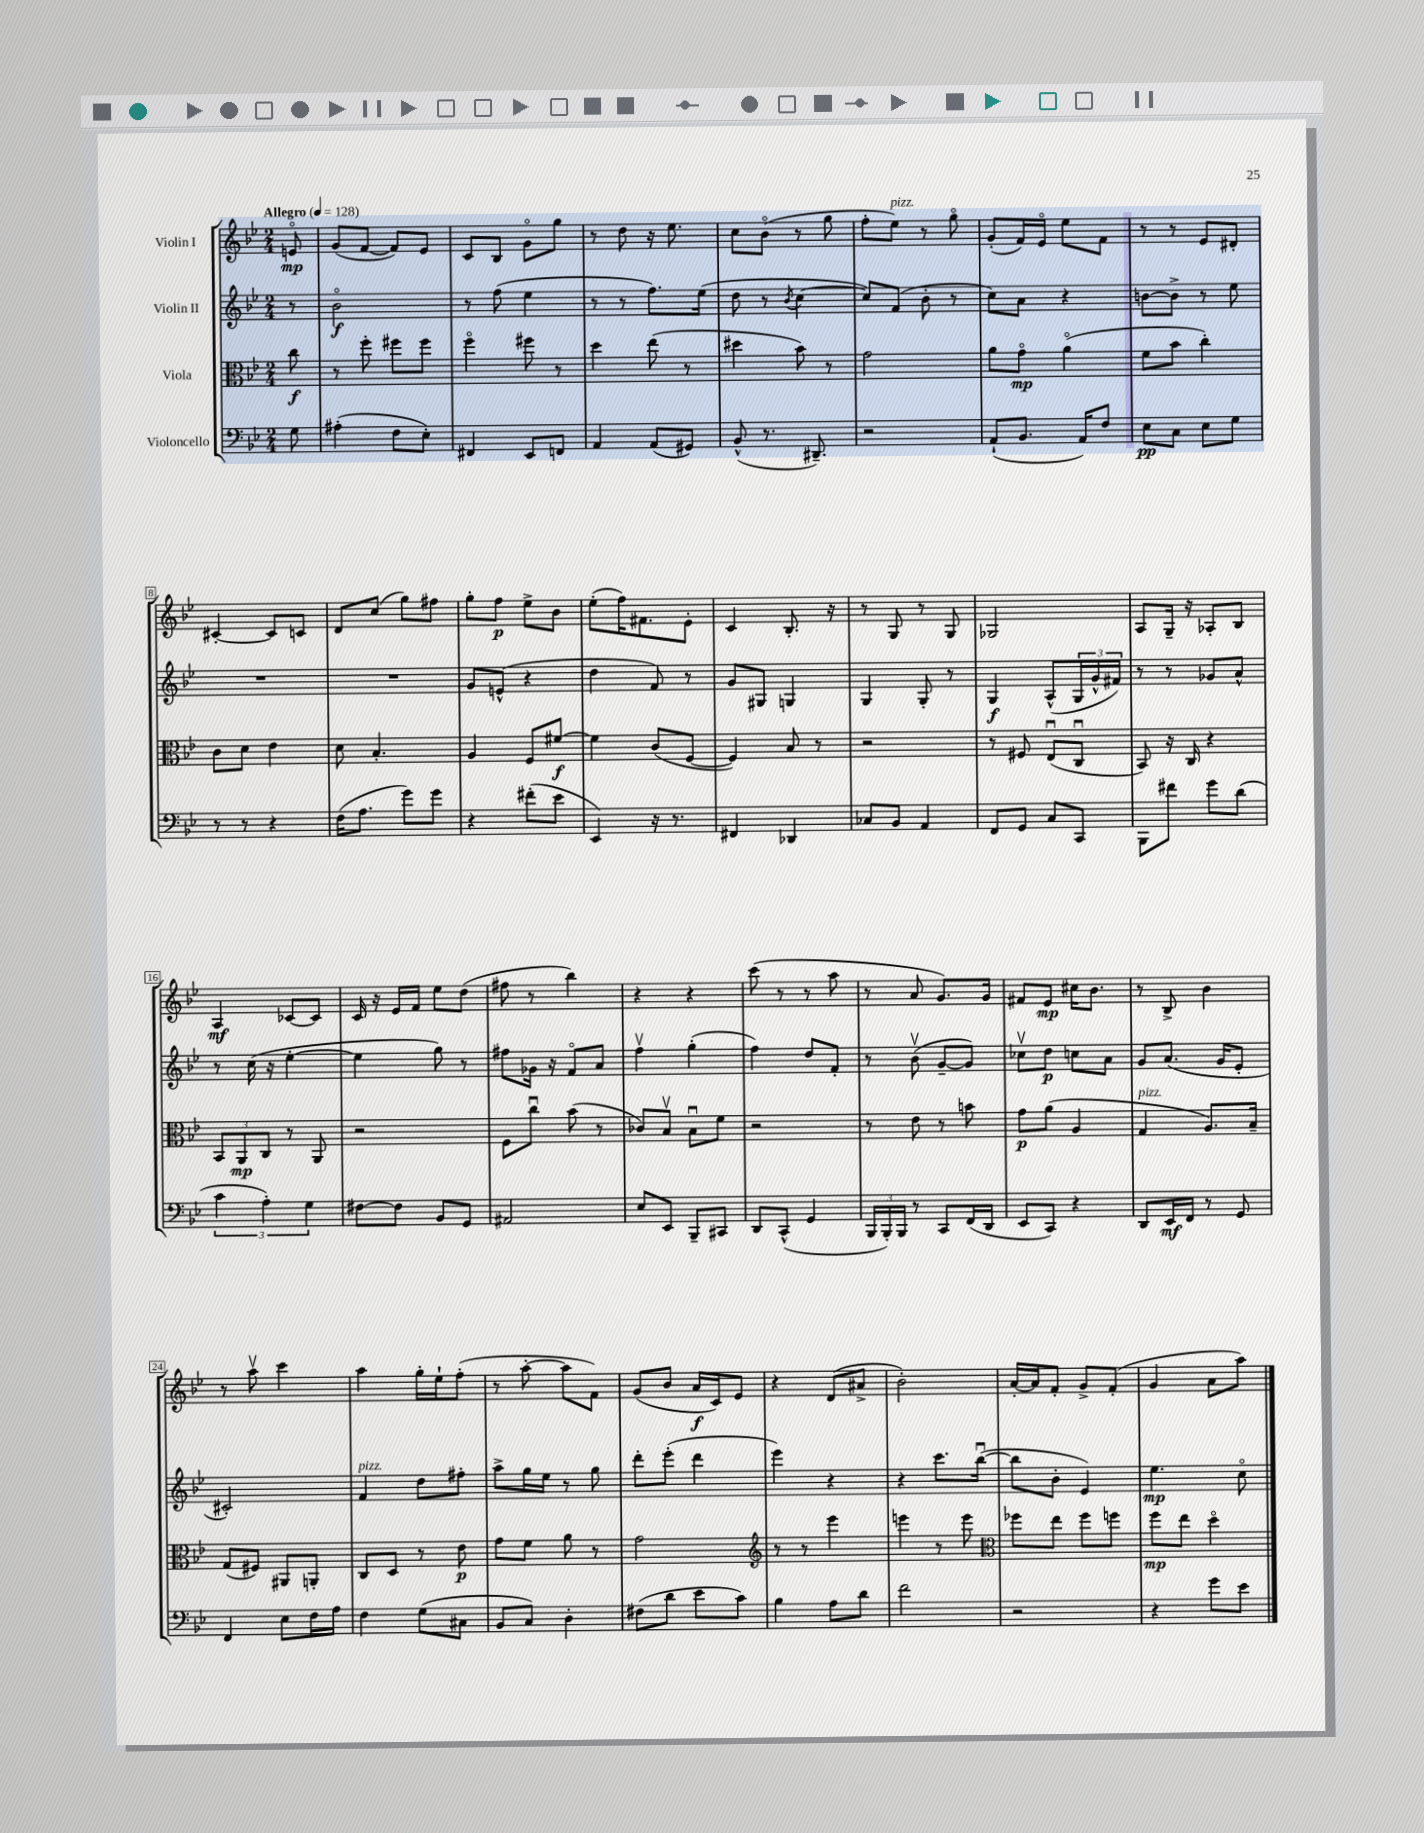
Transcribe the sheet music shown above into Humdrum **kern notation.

**kern	**kern	**kern	**kern
*staff4	*staff3	*staff2	*staff1
*clefF4	*clefC3	*clefG2	*clefG2
*k[b-e-]	*k[b-e-]	*k[b-e-]	*k[b-e-]
*M2/4	*M2/4	*M2/4	*M2/4
*MM128	*MM128	*MM128	*MM128
8G	8cc	8r	8eo
=	=	=	=
(4A#'	8r	2b-o	(8g
.	8ff'	.	[8f
8F	8ff#	.	8f])
8E-')	8ff#	.	8e-
=	=	=	=
4FF#	4ffo	8r	8c
.	.	(8ff	8B-
8EE-	8ff#	4ee-	8go
8FF	8r	.	8gg
=	=	=	=
4AA	4dd	8r	8r
.	.	8r	8dd
(8AA	(8ee-	8.ff)	16r
.	.	.	8.ee-
8GG#)	8r	.	.
.	.	(16ee-	.
=	=	=	=
(8BB-^^	4dd#	8dd	8cc
8.r	.	8r	(8b-o
.	.	8qb-	.
.	8b-)	[4cc	8r
8.DD#~)	.	.	.
.	8r	.	8gg
=	=	=	=
2r	2g	8cc])	8ff'
.	.	(8f	8ee-)
.	.	8b-'	8r
.	.	8r	8ggo
=	=	=	=
(8AA`	8a	8cc)	(8g'
8.BB-	8go	8a	16f)
.	.	.	16e-o
.	(4ao	4r	8ee-
16AA)	.	.	.
8F	.	.	8f
=	=	=	=
8E-	8f	[8b	8r
8C	8b-	8b^]	8r
8E-	4cc')	8r	8e-
8G	.	8ee-	8d#'
=	=	=	=
8r	8c	2r	[4c#'
8r	8d	.	.
4r	4e-	.	8c#]
.	.	.	8c
=	=	=	=
(16F	8d	2r	8d
8.A	.	.	.
.	4.B-'	.	(8cc
8g)	.	.	8gg)
8g	.	.	8ff#
=	=	=	=
4r	4A	8g	8gg'
.	.	(8e^^	8ff
(8f#'	8F	4r	8ee-^
8e-	[8f#	.	8b-
=	=	=	=
4EE-)	4f#]	4dd	(8ee-'
.	.	.	16ff)
.	.	.	8.f#
16r	(8c	8f)	.
8.r	.	.	.
.	[8F	8r	8e-'
=	=	=	=
4FF#	4F])	8g	4c
.	.	8G#	.
4DD-	8B-	4G	8.B-'
.	8r	.	.
.	.	.	16r
=	=	=	=
8C-	2r	4G	8r
8BB-	.	.	8G
4AA	.	8G'	8r
.	.	8r	8G
=	=	=	=
8FF	8r	4G	2G-
8GG	8F#	.	.
8C	(8E-u	(8A^^	.
8CC	8Cu	24G	.
.	.	24g^^	.
.	.	24f#)	.
=	=	=	=
8BBB-	8BB-)	8r	8A
8f#	16r	8r	16G~
.	16C	.	16r
8g	4r	8g-	8A-'
(8d	.	8a^^	8B-
=	=	=	=
6c	12BB-	8r	4A
.	12AA	.	.
.	.	(16cc	.
6A')	12C	.	.
.	.	16r	.
.	8r	[4ee-'	[8c-
6G	.	.	.
.	8AA	.	8c-]
=	=	=	=
[8F#	2r	4ee-]	16c
.	.	.	16r
8F#]	.	.	16e-
.	.	.	16f
8BB-	.	8gg)	8ee-
8GG	.	8r	(8dd
=	=	=	=
2AA#	8F	8ff#	8ff#
.	8ccu	16g-	8r
.	.	16r	.
.	(8b-	8fo	4bb-)
.	8r	8a	.
=	=	=	=
8E-	8c-)	4ffv	4r
8EE-	8B-v	.	.
8BBB-~	8B-u	(4gg'	4r
8CC#	8f	.	.
=	=	=	=
8DD	2r	4ff)	(8ccc
(8CC^^	.	.	8r
4GG	.	8dd	8r
.	.	8f'	8aa
=	=	=	=
24BBB-	8r	8r	8r
24BBB-')	.	.	.
24BBB-	.	.	.
8r	8e-	(8b-v	8a
8CC	8r	[8g~	8.g)
(16FF	8b	8g])	.
16DD	.	.	16g
=	=	=	=
8EE-	8g	8cc-v	8f#
8CC)	(8a	8dd	8e-
4r	4A	8cc	16cc#
.	.	.	8.b-
.	.	8a	.
=	=	=	=
8DD	4G	8g	8r
16EE-	.	(8.a	8B-^
16FF	.	.	.
8r	8.A)	.	4b-
.	.	16g	.
8GG	.	8e-'	.
.	16B-~	.	.
=	=	=	=
4FF	(8G	2c#')	8r
.	8F#)	.	8aav
8E-	8AA#	.	4ccc
16F	8AA'	.	.
16A	.	.	.
=	=	=	=
4F	8C	4f	4aa
.	8D	.	.
(8G	8r	8dd	16gg'
.	.	.	16ee-`
8C#	8e-	8ff#'	(8ff'
=	=	=	=
8BB-	8g	8aa^	8r
8C)	8f	16gg	[8aa'
.	.	16ee-	.
4D'	8a	8r	8aa]
.	8r	8gg	8f)
=	=	=	=
(8F#	2g	8ddd'	(8g
8d	.	(8eee-'	8b-
8e-	.	4ddd	16a
.	.	.	16c)
8c)	.	.	8e-
=	=	=	=
*	*clefG2	*	*
4B-	8r	4eee-)	4r
.	8r	.	.
8A	4eee-	4r	(8d
8d	.	.	8a#^
=	=	=	=
2f	4eee	4r	2b-')
.	8r	8.ccc	.
.	8eee	.	.
.	.	([16bb-u	.
=	=	=	=
*	*clefC3	*	*
2r	8ff-	8bb-]	[16a'
.	.	.	16a]
.	8ee-	8b-'	8f'
.	8ff-	4e-)	8g^
.	8ff	.	(8f'
=	=	=	=
4r	8ff	4.ee-	4g
.	8ee-	.	.
8g	4ddo	.	8a
8e-	.	8cco	8aa)
==	==	==	==
*-	*-	*-	*-
